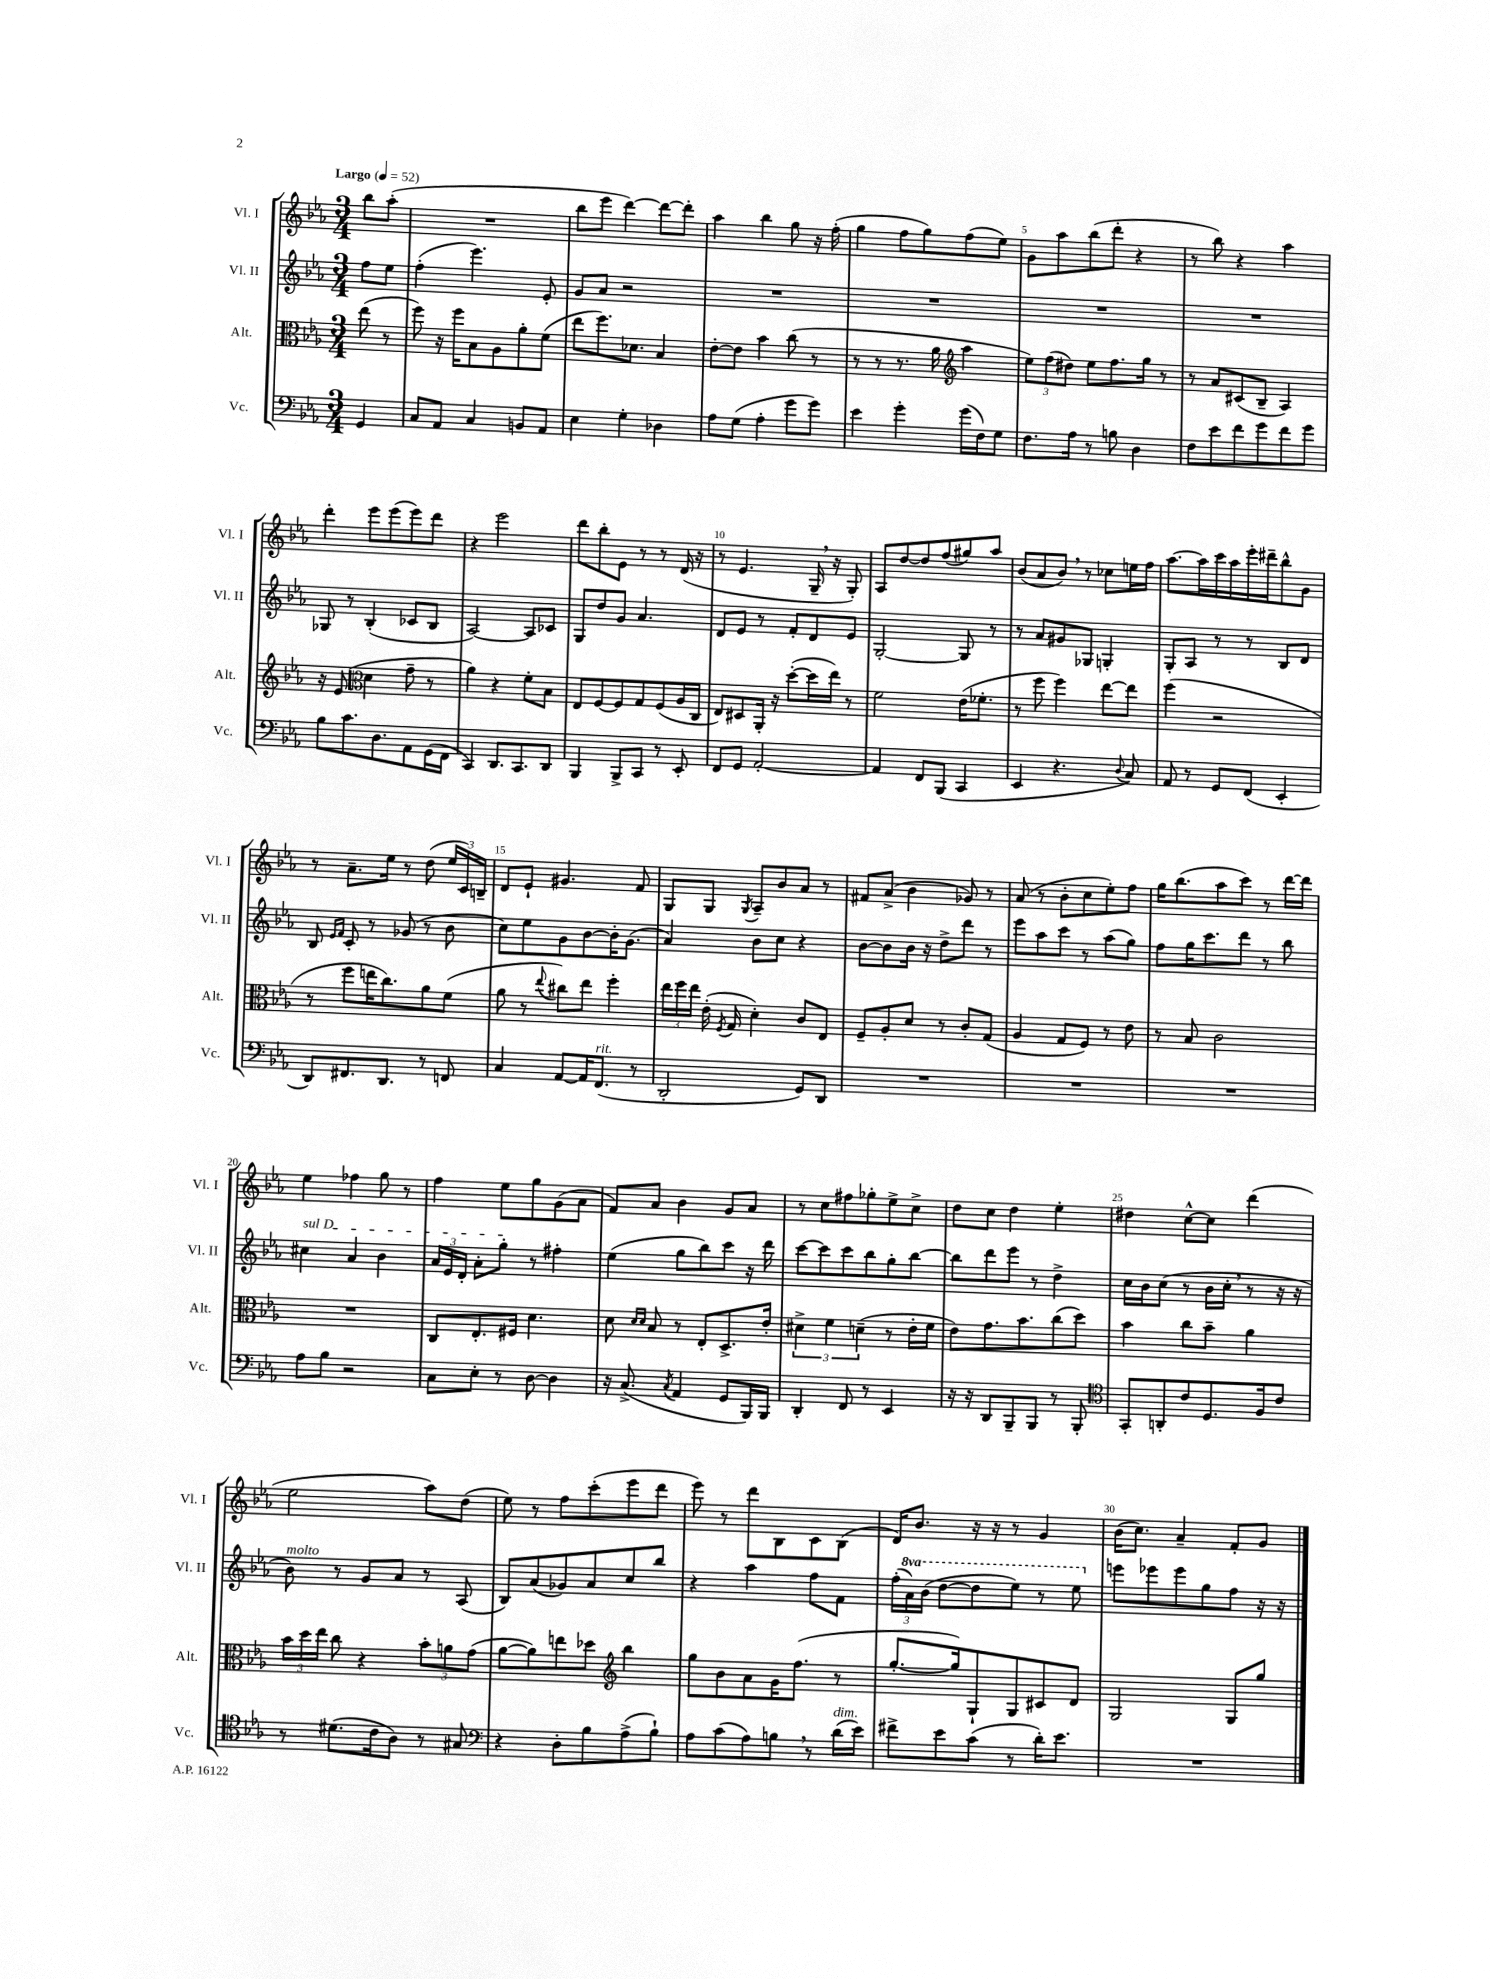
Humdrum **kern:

**kern	**kern	**kern	**kern
*part4	*part3	*part2	*part1
*staff4	*staff3	*staff2	*staff1
*I"Vc.	*I"Alt.	*I"Vl. II	*I"Vl. I
*I'Vc.	*I'Alt.	*I'Vl. II	*I'Vl. I
*clefF4	*clefC3	*clefG2	*clefG2
*k[b-e-a-]	*k[b-e-a-]	*k[b-e-a-]	*k[b-e-a-]
*M3/4	*M3/4	*M3/4	*M3/4
*MM52	*MM52	*MM52	*MM52
=	=	=	=
!	!	!	!LO:TX:a:B:t=Largo
4GG/	(8ee-\	8ff\L	8bb-\L
.	8r	8ee-\J	(8aa-'\J
=1	=1	=1	=1
8C/L	8ff\)	(4ff'\	2.r
8AA-/J	16r	.	.
.	16ff\KL	.	.
4C/	8B-\	4.eee-\)	.
.	8A-\	.	.
8BBn/L	8a-'\	.	.
8AA-/J	(8f\J	8e-'/	.
=2	=2	=2	=2
4E-\	8ee-\L	8g/L	8bb-\L
.	8.ff\)	8a-/J	8eee-\J
4G'\	.	2r	[4ddd\)
.	8.d-X\J	.	.
4D-X\	4B-/	.	8ddd\L_
.	.	.	8ddd'\J]
=3	=3	=3	=3
8A-\L	[8e-'\L	2.r	4aa-\
(8G\J	8e-\J]	.	.
4A-'\	4b-\	.	4bb-\
8g\L	(8cc\	.	8gg\
8g\J)	8r	.	16r
.	.	.	(16ff'\
=4	=4	=4	=4
4e-\	8r	2.r	4gg\
.	8r	.	.
4g'\	8.r	.	8ff\L
.	.	.	8gg\)
.	16a-\	.	.
*	*clefG2	*	*
(16g\LL	4aa-\	.	(8ff\
16F\J)	.	.	.
8G\J	.	.	8ee-\J)
=5	=5	=5	=5
8.F\L	12ee-\L)	2.r	8g\L
.	(12ff\	.	.
.	.	.	8aa-\
.	12dd#X\J)	.	.
16A-\Jk	.	.	.
8r	8ee-\L	.	(8bb-\
8Bn\	8.ff\	.	8ddd'\J
4D\	.	.	4r
.	16gg\Jk	.	.
.	8r	.	.
=6	=6	=6	=6
8F\L	8r	2.r	8r
8e-\	8a-/L	.	8bb-\)
8f\	(8c#X/	.	4r
8g\	8B-~/J	.	.
8f\	4A-/)	.	4aa-\
8g\J	.	.	.
!!LO:LB:g=z
=7	=7	=7	=7
8B-\L	16r	8G-X/	4ddd'\
.	(8.e-/	.	.
8.c\	.	8r	.
*	*clefC3	*	*
.	4d\	(4B-'/	8eee-\L
8.D\	.	.	.
.	.	.	(8eee-\
8AA-\	8g~\	8c-X/L	8eee-\)
(16GG\L	8r	8B-/J	8ddd\J
16FF\JJ	.	.	.
=8	=8	=8	=8
4CC/)	4a-\)	[2A-/)	4r
8.DD/L	4r	.	2eee-\
8.CC/	.	.	.
.	8f'\L	8A-/L]	.
8DD/J	8B-\J	8c-X/J	.
=9	=9	=9	=9
4BBB-/	8E-/L	8G/L	8ddd\L
.	[8F/	8dd/	8bb-'\
8BBB-^/L	8F/]	8g/J	8e-\J
8CC/J	8G/	4.a-/	8r
8r	(8F/	.	8r
8EE-'/	16A-/L	.	(16d/
.	16C/JJ	.	16r
=10	=10	=10	=10
8FF/L	8E-/L)	8d/L	8r
8GG/J	8D#X/	8e-/J	4.e-/
[2AA-'/	16AA-'/Jk	8r	.
.	16r	.	.
.	([8dd'\L	8f'/L	.
.	16dd\L]	8d/	16G~,/
.	16ee-\JJ)	.	16r
.	8r	8e-/J	8G'/)
=11	=11	=11	=11
4AA-/]	2f\	[2G'/	8A-/L
.	.	.	[8dd/
8FF/L	.	.	8dd/]
(8BBB-/J	.	.	(8ff/
4CC/	(16e-\KL	8G/]	8gg#X/)
.	8.f-X'\J	.	.
.	.	8r	8aa-/J
=12	=12	=12	=12
4EE-/	8r	8r	(8b-/L
.	8ff\	8a-/L	8a-/
4.r	4ff\)	8g#X/	8b-,/J)
.	.	8G-X/J	8r
.	[8ee-\L	4Gn'/	8cc-X\L
8qqD/	.	.	.
8C/)	8ee-\J]	.	16een\L
.	.	.	16ff\JJ
=13	=13	=13	=13
8AA-/	(4ff\	8G'/L	[8.aa-\L
8r	.	8A-/J	.
.	.	.	16aa-\L]
8GG/L	2r	8r	16ccc\
.	.	.	16aa-\
(8FF/J	.	8r	16eee-'\
.	.	.	16ddd#X~\J
4EE-'/	.	8B-/L	8bb-^^\
.	.	8d/J	8g\J
!!LO:LB:g=z
=14	=14	=14	=14
8DD/L)	8r	8B-/	8r
.	.	16qqe-/LL	.
.	.	16qqf/JJ	.
8.FF#X/	8ff\L	8c'/	8.a-~\L
.	16een\K	8r	.
8.DD/J	8.cc\)	.	16ee-\Jk
.	.	(8g-X/	8r
8r	8a-\	8r	(8dd\
8FFn/	(8f\J	8b-\	24ee-/LL
.	.	.	24c/)
.	.	.	24Bn~/JJ
=15	=15	=15	=15
4C/	8a-\	8cc\L)	8d/L
.	8r	8ee-\	8e-`/J
.	8qqee-/	.	.
[8AA-/L	8cc#X\L)	8g\	4.g#X/
16AA-/K]	8ee-\J	[8b-\	.
!LO:TX:a:i:t=rit.	!	!	!
(8.FF/J	.	.	.
.	4ff'\	16b-'\K]	.
.	.	(8.g\J	.
8r	.	.	8f/
=16	=16	=16	=16
2DD'/	24ee-\LL	4a-/)	8G/L
.	24ff\	.	.
.	24ee-\JJ	.	.
.	(16e-'\	.	8G/J
.	8qF/	.	.
.	16G/	.	.
.	.	.	8qG/
.	4d'\)	8b-\L	8A-~/L
.	.	8cc\J	8b-/
8GG/L)	8c/L	4r	8a-/J
8DD/J	8E-/J	.	8r
=17	=17	=17	=17
2.r	8F~/L	[8b-\L	8f#X/L
.	8A-'/	8b-\]	(8a-^/J
.	8d/J	16b-\Jk	4b-\
.	.	16r	.
.	8r	8dd^\L	.
.	8c'/L	8ddd\J	8g-X/)
.	(8G/J	8r	8r
=18	=18	=18	=18
2.r	4A-/	8eee-\L	(8a-/
.	.	8aa-\	8r
.	8G/L	8ccc\J	8b-'\L
.	8F/J)	8r	8cc\
.	8r	(8aa-\L	8ee-'\)
.	8e-\	8gg\J)	8ff\J
=19	=19	=19	=19
2.r	8r	8ff\L	16gg\KL
.	.	.	(8.bb-\
.	8B-/	16gg\K	.
.	.	8.ccc\	.
.	2c\	.	8aa-\
.	.	8ddd\J	8ccc\J)
.	.	8r	8r
.	.	8bb-\	[16ddd\LL
.	.	.	16ddd\JJ]
!!LO:LB:g=z
=20	=20	=20	=20
!	!	!LO:TX:a:i:t=sul D	!
8A-\L	2.r	4cc#X\	4ee-\
8B-\J	.	.	.
2r	.	4a-/	4ff-X\
.	.	4b-\	8gg\
.	.	.	8r
=21	=21	=21	=21
8C\L	8C/L	24a-/LL	4ff\
.	.	24e-/	.
.	.	24d'/JJ	.
8E-'\J	8.E-'/	8a-'\L	.
8r	.	8gg'\J	8ee-\L
.	16F#X/Jk	.	.
[8D\	4.d\	8r	8gg\
4D\]	.	4ff#X'\	(8g\
.	.	.	8a-\J
=22	=22	=22	=22
16r	8d\	(4ee-\	8f/L)
(8.C^/	.	.	.
.	16qqd/LL	.	.
.	16qqd/JJ	.	.
.	8B-/	.	8a-/J
8qC/	.	.	.
4AA-/	8r	8gg\L	4b-\
.	8E-'/L	8bb-\)	.
8GG/L	8.D^/	8ccc\J	8g/L
16BBB-/L)	.	16r	8a-/J
16BBB-/JJ	16e-'/Jk	16ddd\	.
=23	=23	=23	=23
4DD'/	6d#X^\	[8ccc\L	8r
.	.	8ccc\]	8cc\L
.	6f\	.	.
8FF/	.	8ccc\	8ff#X\
.	(6dn~\	.	.
8r	.	8bb-\	8gg-X'\
4EE-/	8r	8gg'\	8ee-^\
.	16e-'\LL	[8bb-\J	8cc^\J
.	16f\JJ	.	.
=24	=24	=24	=24
16r	8e-\L)	8bb-\L]	8dd\L
16r	.	.	.
8DD/L	8.g\	8ddd\	8cc\J
8BBB-~/	.	8eee-\J	4dd\
.	8.b-\	.	.
8BBB-/J	.	8r	.
8r	(8cc\	4dd^\	4ee-'\
8BBB-'/	8dd\J)	.	.
=25	=25	=25	=25
*clefC4	*	*	*
8GG'/L	4b-\	16cc\LL	4dd#X\
.	.	16b-\J	.
8AAn'/	.	(8cc\J	.
8c/	8cc\L	8r	[8cc^^\L
8.D/	8b-~\J	16b-\LL	8cc\J]
.	.	16cc',\JJ	.
.	4a-\	8r	(4ddd\
16F/k	.	.	.
8c/J	.	16r	.
.	.	16r	.
!!LO:LB:g=z
=26	=26	=26	=26
!	!	!LO:TX:a:i:t=molto	!
8r	24b-\LL	8b-\)	2ee-\
.	24dd\	.	.
.	24ee-\JJ	.	.
(8.d#X\L	8cc\	8r	.
.	4r	8g/L	.
16c\k	.	.	.
8A-\J)	.	8a-/J	.
8r	12b-'\L	8r	8aa-\L)
.	12an\	.	.
8G#X/	.	(8A-/	(8dd\J
.	(12g\J	.	.
=27	=27	=27	=27
*clefF4	*	*	*
4r	[8a-\L	8B-/L)	8ee-\)
.	8a-\])	(8a-/	8r
8D'\L	8een\	8g-X/)	8ff\L
8B-\	8dd-X\J	8a-/	(8ccc'\
*	*clefG2	*	*
(8A-^\	4bb-\	8cc/	8eee-\
8B-`\J)	.	8bb-/J	8ddd\J
=28	=28	=28	=28
8A-\L	8gg\L	4r	8eee-\)
(8c\	8b-\	.	8r
8A-\)	8a-\	4aa-\	8ddd\L
8Bn,\J	16g\K	.	8B-\
.	(8.ff\J	.	.
8r	.	8ff\L	8c\
!LO:TX:a:i:t=dim.	!	!	!
(16d\LL	8r	8f\J	(8B-\J
16e-\JJ)	.	.	.
=29	=29	=29	=29
8f#X^\L	[8.gg'/L	(24ff'\LL	16d/KL)
*	*	*8va	*
.	.	24aa-\)	.
.	.	.	8.b-/J
.	.	(24bb-\JJ	.
8e-\	.	[8ddd\L	.
.	16gg/k])	.	.
(8c\J	8G`/	8ddd\]	16r
.	.	.	16r
8r	8G/	8eee-\J)	8r
16d'\KL)	8c#X/	8r	4g/
8.e-\J	.	.	.
.	8d/J	8eee-\	.
=30	=30	=30	=30
*	*	*X8va	*
2.r	2G/	8eeen\L	(16b-\KL
.	.	.	8.cc\J)
.	.	8eee-X\	.
.	.	8eee-\	4a-~/
.	.	8gg\	.
.	8G/L	8ff\J	8f'/L
.	8gg/J	16r	8g/J
.	.	16r	.
==	==	==	==
*-	*-	*-	*-
